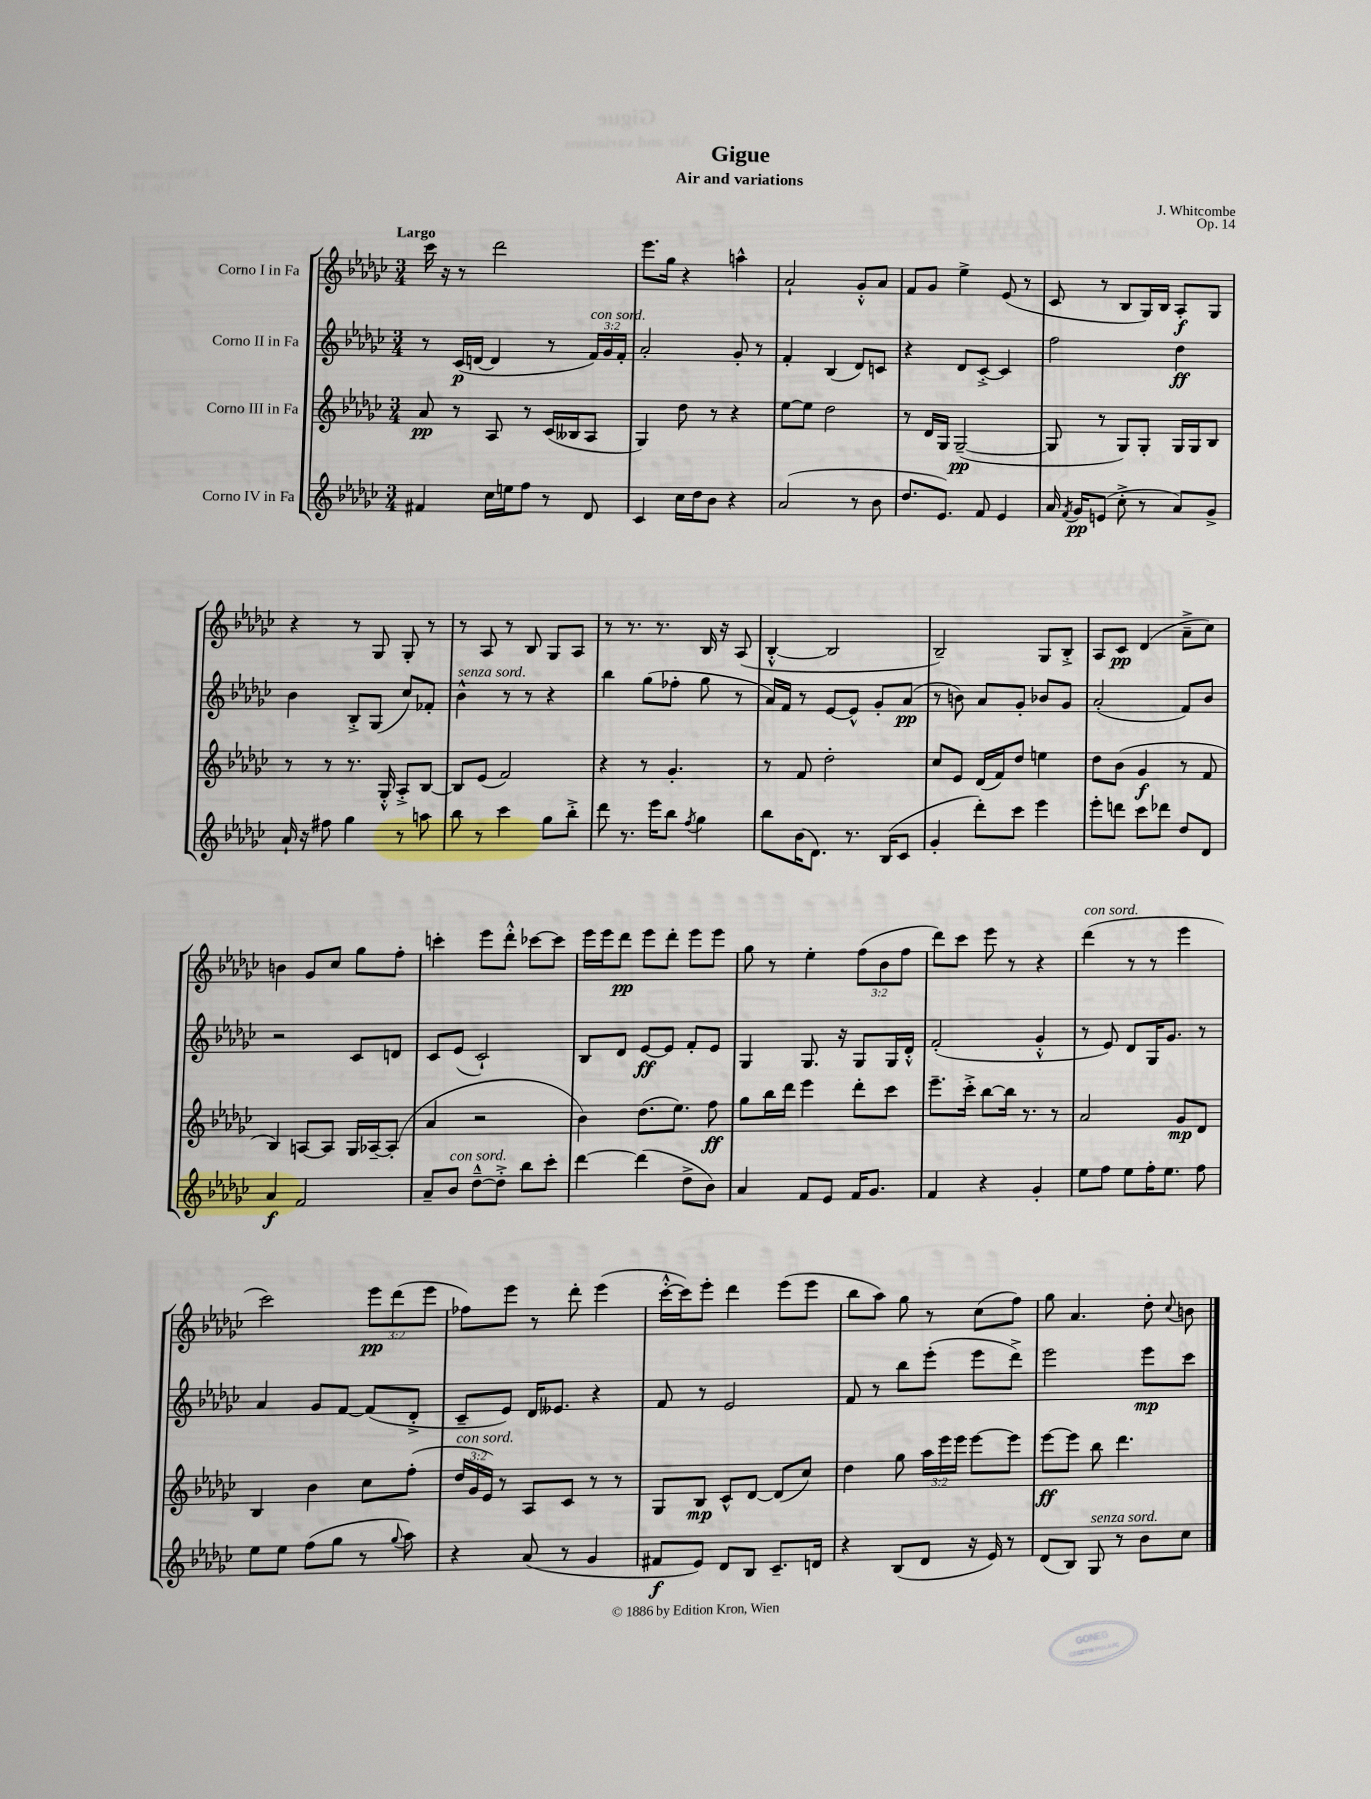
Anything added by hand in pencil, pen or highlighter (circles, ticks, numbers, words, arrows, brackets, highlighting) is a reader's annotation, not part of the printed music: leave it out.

**kern	**kern	**kern	**kern
*staff4	*staff3	*staff2	*staff1
*clefG2	*clefG2	*clefG2	*clefG2
*k[b-e-a-d-g-c-]	*k[b-e-a-d-g-c-]	*k[b-e-a-d-g-c-]	*k[b-e-a-d-g-c-]
*M3/4	*M3/4	*M3/4	*M3/4
4f#	8a-	8r	16ccc-
.	.	.	16r
.	8r	(16c-	8r
.	.	[16d	.
16cc-	8A-	4d]	2ddd-
16ee	.	.	.
8ff	8r	.	.
8r	(16c-	8r	.
.	16B--	.	.
8d-	8A-	24f)	.
.	.	24g-	.
.	.	24f'	.
=	=	=	=
4c-	4G-)	2a-'	8.eee-
.	.	.	16gg-
16cc-	8dd-	.	4r
16dd-	.	.	.
8b-	8r	.	.
4r	4r	8g-'	4aa^^
.	.	8r	.
=	=	=	=
(2a-	[8ee-	4f'	2a-`
.	8ee-]	.	.
.	2dd-	(4B-	.
8r	.	8d-)	8g-'^^
8b-	.	8c	8a-
=	=	=	=
8.dd-	8r	4r	8f
.	16d-	.	8g-
8.e-)	16G-	.	.
.	([2G-~	8d-	4ee-^
8f	.	[8c-'^	.
4e-	.	4c-]	(8e-
.	.	.	8r
=	=	=	=
16a-	8G-]	2ff	8c-
8qf	.	.	.
16g-	.	.	.
(8e	8r	.	8r
8cc-'^	8G-)	.	8B-
8r	8G-'	.	16G-)
.	.	.	16B-
8a-)	16G-	4dd-	8A-'
.	16G-	.	.
8g-^	8B-	.	8G-
=	=	=	=
16a-`	8r	4b-	4r
16r	.	.	.
8ff#	8r	.	.
4gg-	8.r	8B-'^	8r
.	.	(8G-	8G-
.	16G-'^^	.	.
8r	8A-'^	8cc-)	8G-'
8aa	[8B-	8f-'	8r
=	=	=	=
8bb-	8B-]	4b-^^	8r
8r	(8e-	.	8A-
4ccc-	2f)	8r	8r
.	.	8r	8B-
8gg-	.	4r	8G-
8bb-'^	.	.	8A-
=	=	=	=
8ddd-	4r	4bb-	8r
8.r	.	.	8.r
.	8r	(8gg-	.
16eee-	.	.	8.r
8bb-	4.g-'	8ff-'	.
8qff	.	.	.
4gg-	.	8gg-	16B-
.	.	.	16r
.	.	8r	(8A-
=	=	=	=
8bb-	8r	16a-)	[4B-'^^
.	.	16f	.
(16b-	8f	8r	.
8.d-)	.	.	.
.	2dd-'	[8e-	2B-]
8.r	.	8e-^^]	.
.	.	8g-'	.
(16B-	.	.	.
8c-	.	(8a-	.
=	=	=	=
4g-'	8cc-	8r	2B-~)
.	8e-	8b)	.
8ddd-')	(16d-	8a-	.
.	16f)	.	.
8ccc-	8dd-	8g-'	.
4eee-	4ee	8b-	8G-
.	.	8g-	8B-'^
=	=	=	=
8eee-'	8dd-	(2a-'	8A-
8ddd	(8b-	.	8c-
8ccc-	4g-	.	(4d-
8ddd-	.	.	.
8dd-	8r	8f)	8a-~^
8d-	8f	8b-	8cc-)
=	=	=	=
4a-	4B-)	2r	4b
2f	[8A	.	8g-
.	8A]	.	8cc-
.	16G-	8c-	8gg-
.	[16A-~	.	.
.	(8A-']	8d	8ff'
=	=	=	=
8a-~	4a-	8c-	4ccc'
8b-	.	(8e-	.
[8dd-~^^	2r	2c-`)	8eee-
8dd-'^]	.	.	8ddd-'^^
8bb-	.	.	[8ccc-
8ccc-'	.	.	8ccc-]
=	=	=	=
[4ddd-	4b-)	8B-	16eee-
.	.	.	16eee-
.	.	8d-	8ddd-
(4ddd-]	(8.dd-	[8e-	8eee-
.	.	8e-]	8ddd-'
.	8.ee-)	.	.
8dd-^	.	8f'	8eee-
8b-)	8ff	8e-	8eee-
=	=	=	=
4a-	8gg-	4G-	8gg-
.	16bb-	.	8r
.	16ddd-	.	.
8f	4eee-	8.G-	4ee-'
8e-	.	.	.
.	.	16r	.
16f	8ddd-'	8G-	(12ff
8.g-	.	.	.
.	.	.	12b-
.	8ccc-	16G-	.
.	.	.	12ff
.	.	16d-'^^	.
=	=	=	=
4f	8.eee-~	(2f'	8ddd-)
.	.	.	8ccc-
.	16ccc-'^	.	.
4r	[8bb-	.	8eee-
.	16bb-]	.	8r
.	8.r	.	.
4g-'	.	4g-'^^	4r
.	8r	.	.
=	=	=	=
8ee-	2a-	8r	(4ddd-
8ff	.	8e-)	.
8ee-	.	8d-	8r
16ff'	.	16G-	8r
8.ee-	.	8.g-	.
.	8g-	.	4eee-
8ff	8d-	8r	.
=	=	=	=
8ee-	4B-	4a-	2ccc-)
8ee-	.	.	.
(8ff	4b-	8g-	.
8gg-	.	[8f	.
8r	8cc-	(8f]	12eee-
.	.	.	(12ddd-
8qqgg-	.	.	.
8aa-)	(8ff'	8d-'^	.
.	.	.	12eee-
=	=	=	=
4r	24dd-	8c-~	8ff-)
.	24g-	.	.
.	24e-)	.	.
.	8r	8e-)	8eee-
(8a-	8A-	16d-	8r
.	.	8.e--	.
8r	8c-	.	8ddd-'
4g-	8r	4r	(4eee-
.	8r	.	.
=	=	=	=
8f#	8G-	8f	[16ccc-'^^
.	.	.	16ccc-])
8e-)	8B-	8r	8eee-'
8d-	8c-^^	2e-	4ddd-
8B-	[8d-	.	.
8.c-~	(8d-]	.	(8eee-
.	8cc-)	.	8eee-
16d	.	.	.
=	=	=	=
4r	4dd-	8f	8bb-
.	.	8r	8aa-)
(8B-	8gg-	8bb-	8gg-
8d-	24aa-	(8eee-'	8r
.	24eee-	.	.
.	24eee-	.	.
16r	[8eee-	8eee-	(8cc-
16e-)	.	.	.
8r	8eee-]	8ddd-^)	8ff)
=	=	=	=
(8d-	[8eee-	2eee-	8gg-
8B-)	8eee-]	.	4.a-
8G-	8bb-	.	.
8r	4.ddd-	.	.
8b-	.	8eee-	8dd-'
.	.	.	8qqcc-
8cc-	.	8ccc-	8b
==	==	==	==
*-	*-	*-	*-
